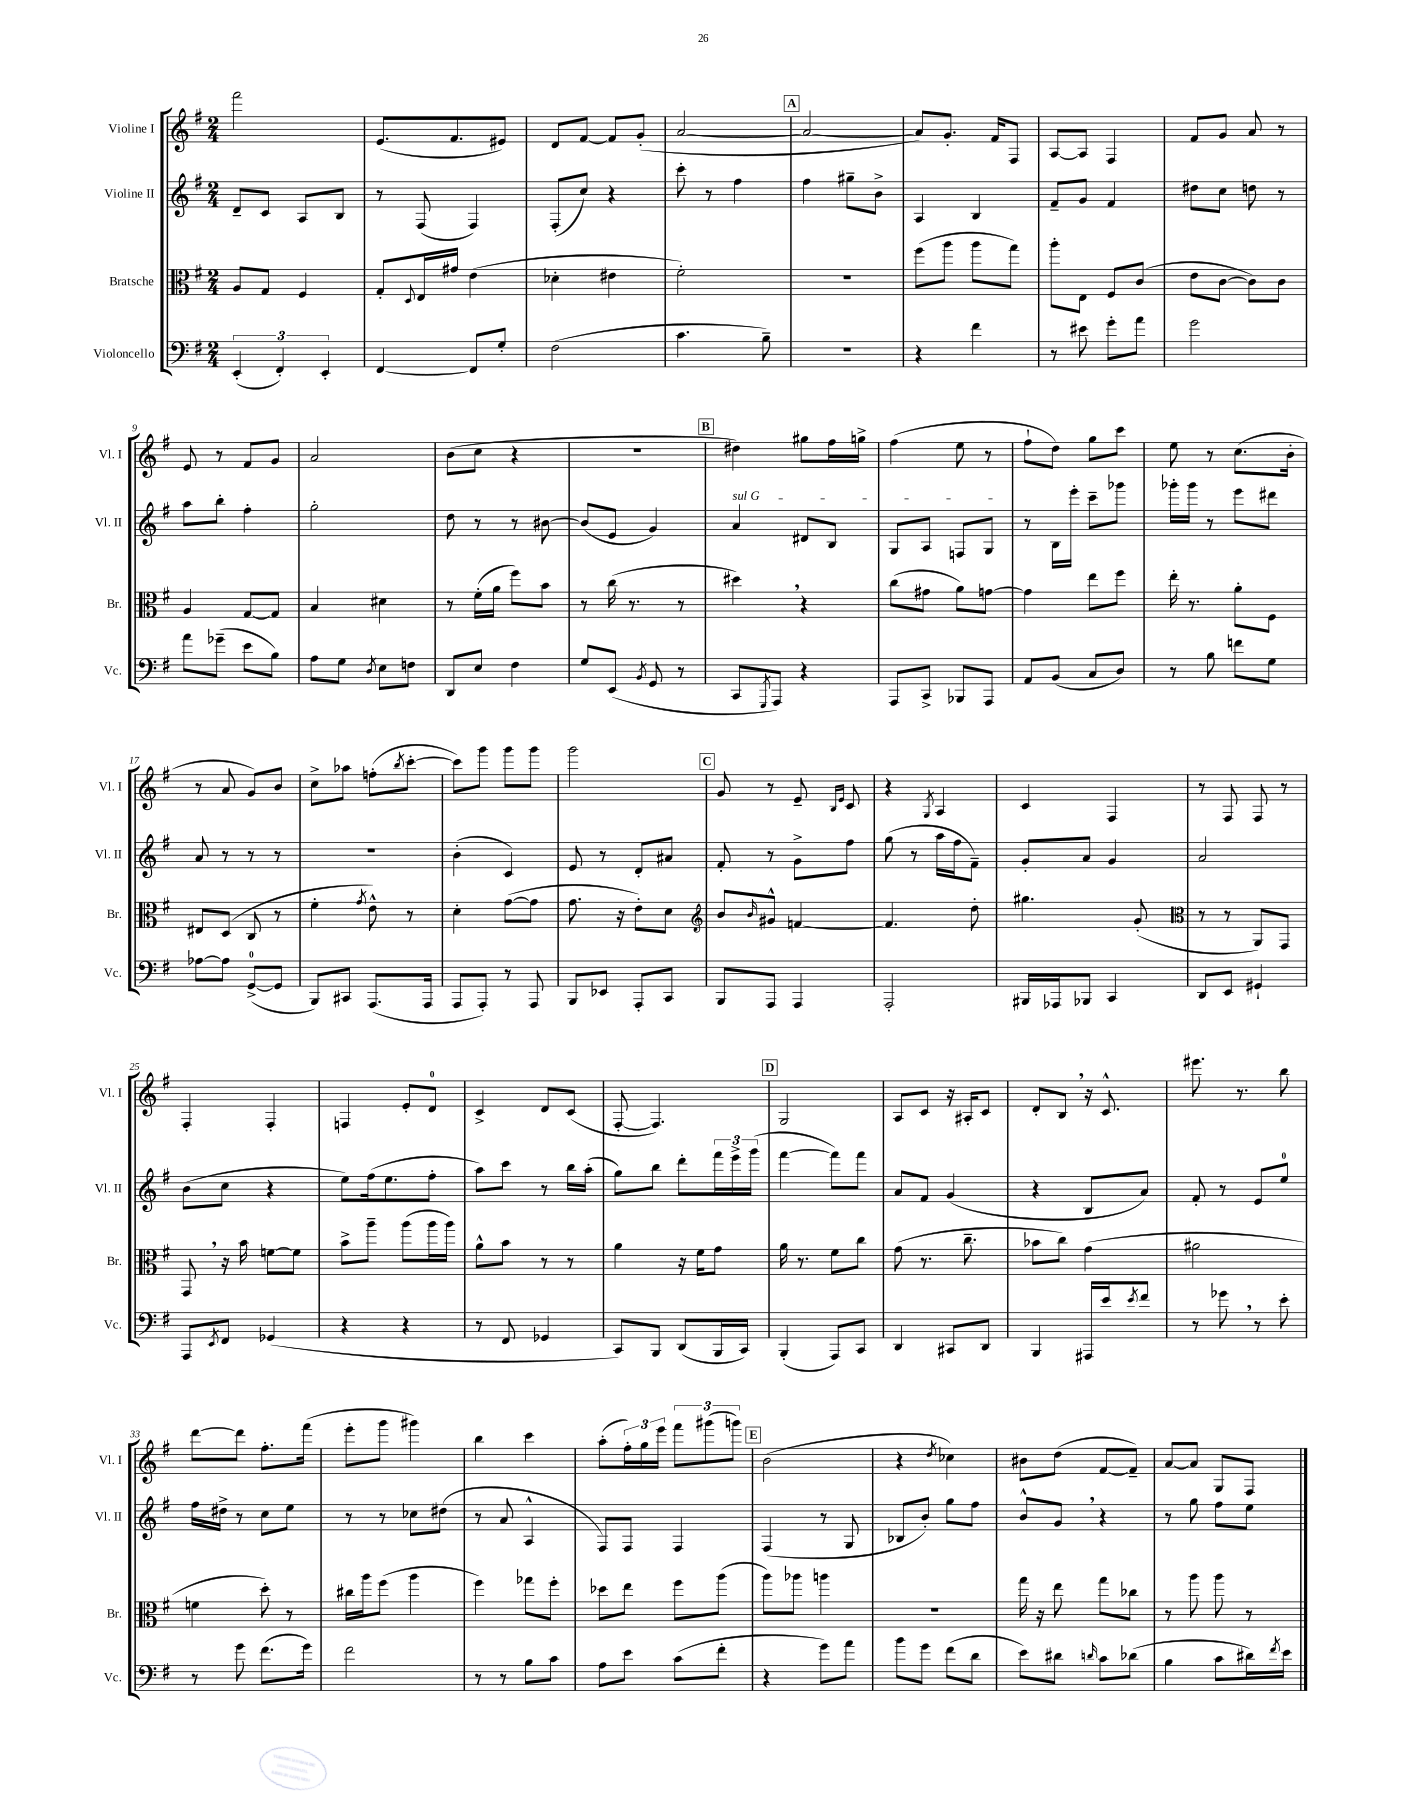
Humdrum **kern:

**kern	**kern	**kern	**kern
*staff4	*staff3	*staff2	*staff1
*clefF4	*clefC3	*clefG2	*clefG2
*k[f#]	*k[f#]	*k[f#]	*k[f#]
*M2/4	*M2/4	*M2/4	*M2/4
(6EE'	8A	8d~	2fff#
.	8G	8c	.
6FF#')	.	.	.
.	4F#	8A	.
6EE'	.	.	.
.	.	8B	.
=	=	=	=
[4FF#	8G'	8r	(8.e
.	8qqD	.	.
.	16E	(8F#	.
.	16g#	.	8.f#
8FF#]	(4e	4F#)	.
8G'	.	.	8e#)
=	=	=	=
(2F#	4d-'	(8F#'	8d
.	.	8cc)	[8f#
.	4e#	4r	8f#]
.	.	.	(8g'
=	=	=	=
4.c	2f#')	8ccc'	[2a
.	.	8r	.
.	.	4ff#	.
8B~)	.	.	.
=	=	=	=
2r	2r	4ff#	2a_
.	.	8gg#~	.
.	.	8b^	.
=	=	=	=
4r	(8ff#	4A	8a])
.	8aa	.	8.g'
4f#	8aa	4B	.
.	.	.	16f#
.	8gg)	.	8F#
=	=	=	=
8r	8aa'	8f#~	[8A
8e#	8E	8g	8A]
8g'	8F#	4f#	4F#
8a	(8c	.	.
=	=	=	=
2g	8e	8dd#	8f#
.	[8c	8cc	8g
.	8c])	8dd	8a
.	8c	8r	8r
=	=	=	=
8a	4A	8aa	8e
(8g-~	.	8bb'	8r
8e	[8G	4ff#'	8f#
8B)	8G]	.	8g
=	=	=	=
8A	4B	2gg'	2a
8G	.	.	.
8qD	.	.	.
8E	4d#	.	.
8F	.	.	.
=	=	=	=
8DD	8r	8dd	(8b
8E	(16f#'	8r	8cc
.	16a	.	.
4F#	8ff#)	8r	4r
.	8b	[8b#	.
=	=	=	=
8G	8r	(8b#]	2r
(8EE	(16cc	8e	.
.	8.r	.	.
8qBB	.	.	.
8GG	.	4g)	.
8r	8r	.	.
=	=	=	=
8CC	4dd#)	4a	4dd#)
8qGGG	.	.	.
8AAA)	.	.	.
4r	4r	8d#	8gg#
.	.	8B	16ff#
.	.	.	16gg^
=	=	=	=
8AAA	(8cc	8G	(4ff#
8CC^	8g#	8A	.
8BBB-	8a)	8F	8ee
8AAA	[8g	8G	8r
=	=	=	=
8AA	4g]	8r	8ff#`
(8BB	.	16B	8dd)
.	.	16eee'	.
8C	8ee	8ccc~	8gg
8D)	8ff#	8ggg-	8ccc
=	=	=	=
8r	16ee'	16ggg-'	8ee
.	8.r	16ggg-	.
8B	.	8r	8r
8f	8a'	8eee	(8.cc
8G	8F#	8ddd#	.
.	.	.	16b'
=	=	=	=
[8A-	8E#	8a	8r
8A-]	(8D	8r	8a
([8GG^	8C	8r	8g)
8GG]	8r	8r	8b
=	=	=	=
8BBB)	4f#'	2r	8cc^
8CC#	.	.	8aa-
.	8qg	.	.
(8.AAA	8e^^)	.	(8ff'
.	.	.	8qbb
.	8r	.	[8ccc'
16AAA	.	.	.
=	=	=	=
8AAA	4d'	(4b'	8ccc])
8AAA')	.	.	8ggg
8r	([8g	4c)	8ggg
8AAA	8g]	.	8ggg
=	=	=	=
8BBB	8.g	8e	2ggg
8EE-	.	8r	.
.	16r	.	.
8AAA'	8e')	8d'	.
8CC	8d	8a#	.
=	=	=	=
*	*clefG2	*	*
8BBB	8b	8f#'	8g
.	16qqb	.	.
8AAA	8g#^^	8r	8r
4AAA	[4f	8g^	8e~
.	.	.	16qqB
.	.	.	16qqe
.	.	8ff#	8c
=	=	=	=
2AAA'	4.f]	(8gg	4r
.	.	8r	.
.	.	.	8qG
.	.	16aa	4A
.	.	16ff#	.
.	8dd'	8f#~)	.
=	=	=	=
16BBB#	4.gg#	8g'	4c
16AAA-	.	.	.
8BBB-	.	8a	.
4CC	.	4g	4F#
.	(8g'	.	.
=	=	=	=
*	*clefC3	*	*
8DD	8r	2a	8r
8EE	8r	.	8F#
4GG#`	8AA)	.	8F#
.	8GG	.	8r
=	=	=	=
8AAA	8GG	(8b	4F#'
8qEE	.	.	.
8FF#	16r	8cc	.
.	16b	.	.
(4GG-	[8f	4r	4F#'
.	8f]	.	.
=	=	=	=
4r	8b^	8ee)	4F
.	8aa~	(16ff#	.
.	.	8.ee	.
4r	(8aa	.	8e'
.	16aa	8ff#'	8d
.	16aa)	.	.
=	=	=	=
8r	8a^^	8aa)	4c^
8FF#	8b	8ccc	.
4GG-	8r	8r	8d
.	8r	16bb	(8c
.	.	(16aa'	.
=	=	=	=
8CC)	4a	8gg)	[8F#'
8BBB	.	8bb	4.F#])
(8DD	16r	8ddd'	.
.	16f#	.	.
16BBB	8g	24fff#	.
.	.	24eee^	.
16CC)	.	.	.
.	.	(24ggg	.
=	=	=	=
(4BBB'	16a	[4fff#	2G
.	8.r	.	.
8AAA)	8f#	8fff#])	.
8CC	8cc	8fff#	.
=	=	=	=
4DD	(8g	8a	8A
.	8.r	8f#	8c
8CC#	.	(4g	16r
.	8.cc~	.	16A#'
8DD	.	.	8c
=	=	=	=
4BBB	8b-	4r	8d'
.	8cc)	.	8B
16AAA#	(4g	8B	16r
16e	.	.	8.c^^
8qe	.	.	.
8f#	.	8a)	.
=	=	=	=
8r	2a#	8f#'	8.eee#
8g-	.	8r	.
.	.	.	8.r
8r	.	8e	.
8e'	.	8ee	8bb
=	=	=	=
8r	4f	16ff#	[8ddd
.	.	16dd#^	.
8g	.	8r	8ddd]
(8.f#	8dd')	8cc	8.ff#'
.	8r	8ee	.
16g)	.	.	(16fff#
=	=	=	=
2f#	16cc#	8r	8eee'
.	16aa	.	.
.	(8ff#	8r	8ggg
.	4aa	8cc-	4ggg#)
.	.	(8dd#	.
=	=	=	=
8r	4ff#)	8r	4bb
8r	.	8a	.
8B	8gg-	4A^^	4ccc
8c	8ff#'	.	.
=	=	=	=
8A	8dd-	8F#)	(8aa'
8e	8ee	8F#	24ff#')
.	.	.	24gg
.	.	.	24eee
(8c	8ff#	4F#	12fff#
.	.	.	(12ggg#
8f#'	(8aa	.	.
.	.	.	12ggg)
=	=	=	=
4r	8aa)	(4F#	(2b
.	8aa-	.	.
8g)	4aa	8r	.
8a	.	8G	.
=	=	=	=
8b	2r	8B-	4r
8g	.	8b')	.
.	.	.	8qdd
(8f#	.	8gg	4cc-)
8d	.	8ff#	.
=	=	=	=
8e)	16gg	8b^^	8b#
.	16r	.	.
8d#	8ee	8g	(8dd
16qqd	.	.	.
8c	8gg	4r	[8f#
(8d-	8cc-	.	8f#~])
=	=	=	=
4B	8r	8r	[8a
.	8aa	8gg	8a]
8c	8aa	8ff#	8G
16d#)	8r	8ee	8F#
8qf#	.	.	.
16e	.	.	.
==	==	==	==
*-	*-	*-	*-
